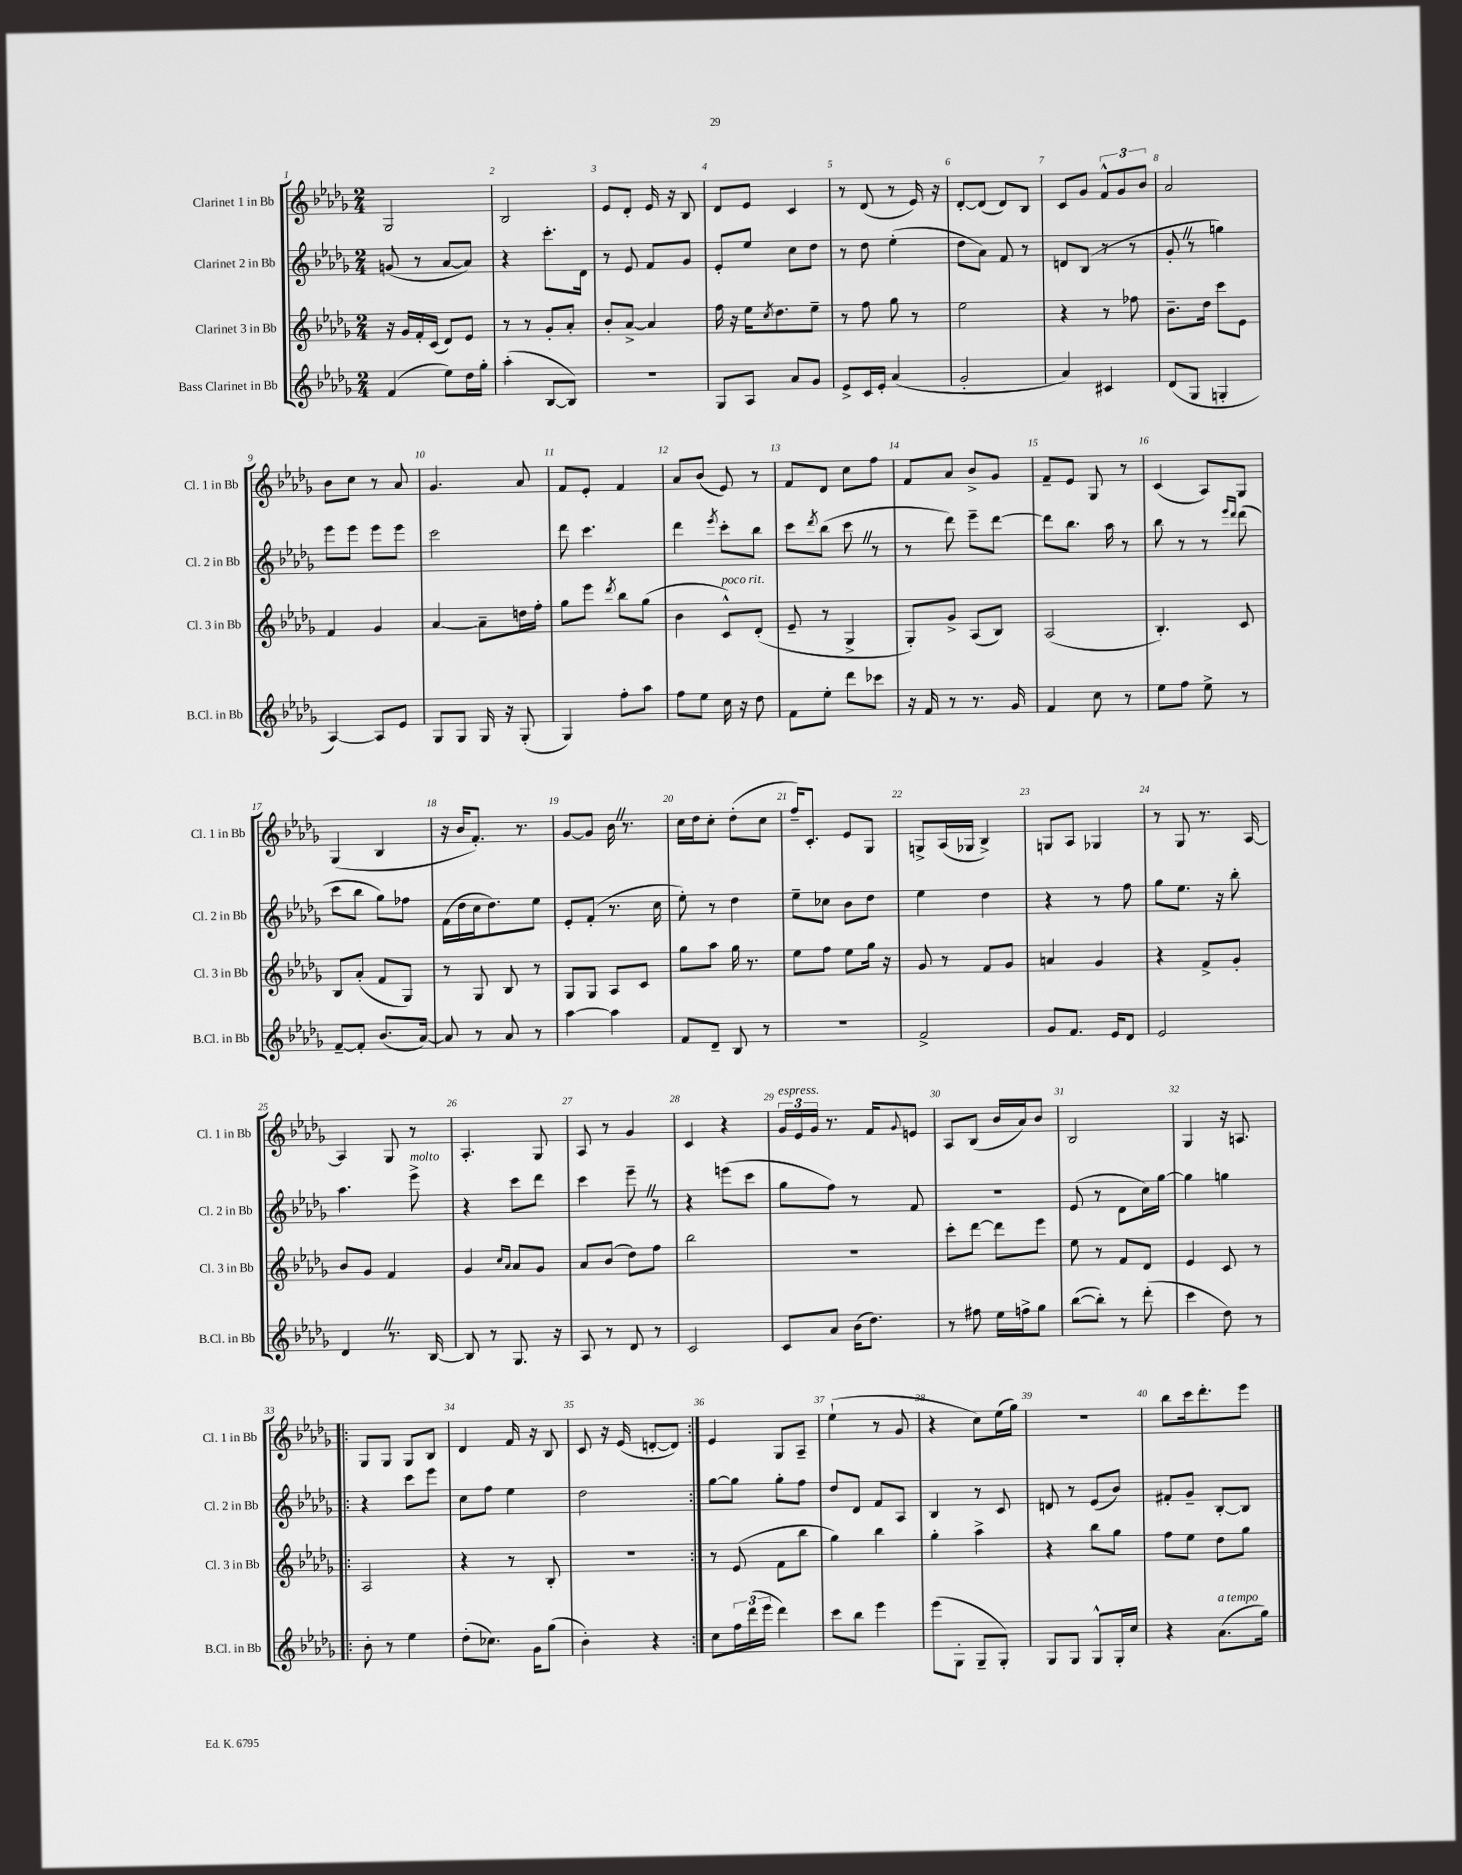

**kern	**kern	**kern	**kern
*staff4	*staff3	*staff2	*staff1
*clefG2	*clefG2	*clefG2	*clefG2
*k[b-e-a-d-g-]	*k[b-e-a-d-g-]	*k[b-e-a-d-g-]	*k[b-e-a-d-g-]
*M2/4	*M2/4	*M2/4	*M2/4
(4f/	16r	(8g/	2G-/
.	16g-/LL	.	.
.	16f'/	8r	.
.	(16c/JJ	.	.
8ee-\L)	8d-/L)	[8a-/L	.
16dd-\L	8e-/J	8a-/]J)	.
16gg-'\JJ	.	.	.
=	=	=	=
(4aa-'\	8r	4r	2B-/
.	8r	.	.
[8B-/L	8g-'/L	8.ccc'\L	.
8B-/]J)	8a-'/J	.	.
.	.	16d-\Jk	.
=	=	=	=
2r	8b-'/L	8r	8e-/L
.	[8a-^/J	8e-/	8d-'/J
.	4a-/]	8f/L	16e-/
.	.	.	16r
.	.	8g-/J	8B-/
=	=	=	=
8G-/L	16ff\	8e-'/L	8d-/L
.	16r	.	.
8A-/J	16ee-\LK	8ee-/J	8e-/J
.	8qcc/	.	.
.	8.dd-\	.	.
8a-/L	.	8cc\L	4c/
8g-/J	8ee-~\J	8dd-\J	.
=	=	=	=
8e-^/L	8r	8r	8r
16c/L	8ff\	8dd-\	(8d-/
16e-'/JJ	.	.	.
(4a-/	8gg-\	(4ee-'\	8r
.	8r	.	16e-/)
.	.	.	16r
=	=	=	=
2g-'/	2ee-\	8dd-\L	[8d-'/L
.	.	8a-\J)	(8d-/]J
.	.	8f/	8d-/L)
.	.	8r	8B-/J
=	=	=	=
4a-/)	4r	8d/L	8c/L
.	.	(8B-/J	8g-/J
4c#/	8r	8r	12f^^/L
.	.	.	12g-/
.	8ff-\	8r	.
.	.	.	12b-/J
=	=	=	=
(8d-/L	8.b-~\L	8g-'/	2a-/
8G-/J	.	8r	.
.	16dd-\Jk	.	.
4G'/	8ccc\L	4gg\)	.
.	8e-\J	.	.
=	=	=	=
[4A-/)	4f/	8eee-\L	8b-\L
.	.	8eee-\J	8cc\J
8A-/]L	4g-/	8eee-\L	8r
8e-/J	.	8eee-\J	8a-/
=	=	=	=
8G-/L	[4a-/	2ccc\	4.g-/
8G-/J	.	.	.
16G-/	8a-~\]L	.	.
16r	.	.	.
(8G-'/	16dd\L	.	8a-/
.	16ff'\JJ	.	.
=	=	=	=
4G-/)	8gg-\L	8ddd-\	8f/L
.	8eee-\J	4.ccc\	8e-'/J
.	8qddd-/	.	.
8ff'\L	8bb-\L	.	4f/
8aa-\J	(8gg-\J	.	.
=	=	=	=
8ff\L	4b-\	4ddd-\	8a-/L
8ee-\J	.	.	(8b-/J
.	.	8qeee-/	.
16cc\	8c^^/L)	8ccc'\L	8e-/)
16r	.	.	.
8dd-\	(8d-'/J	8bb-\J	8r
=	=	=	=
8f\L	8e-~/	8ccc\L	8f/L
.	.	8qddd-/	.
8ee-'\J	8r	(8bb-\J	8d-/J
8ddd-\L	4G-^/	8ccc\	8cc\L
8ccc-\J	.	8r	8ff\J
=	=	=	=
16r	8G-'/L)	8r	8f/L
16f/	.	.	.
8r	8g-^/J	8ddd-\)	8a-/J
8.r	(8A-/L	8eee-~\L	8b-^/L
.	8B-/J)	[8ddd-\J	8g-/J
16g-/	.	.	.
=	=	=	=
4f/	(2A-/	8ddd-\]L	8f~/L
.	.	8.bb-\J	8e-/J
8cc\	.	.	8G-/
.	.	16aa-\	.
8r	.	8r	8r
=	=	=	=
8ee-\L	4.B-'/)	8bb-\	(4c/
8ff\J	.	8r	.
8ee-^\	.	8r	8A-/L)
.	.	16qqeee-/LL	.
.	.	16qqddd-/JJ	.
8r	8c/	(8ddd-\	8G-/J
=	=	=	=
[8f~/L	8B-/L	8ccc\L	(4G-/
8f'/]J	(8a-'/J	8bb-\J	.
(8.b-/L	8f/L	8gg-\L)	4B-/
.	8G-/J)	8ff-\J	.
[16a-/Jk)	.	.	.
=	=	=	=
8a-/]	8r	(16f\LL	16r
.	.	16dd-\	16b-/LK
8r	8G-/	16cc\J	8.f'/J)
.	.	8.dd-\)	.
8a-/	8B-/	.	.
.	.	.	8.r
8r	8r	8ee-\J	.
=	=	=	=
[4aa-\	8G-/L	8e-'/L	[8g-/L
.	8G-/J	(8f'/J	8g-/]J
4aa-\]	8A-/L	8.r	16b-\
.	.	.	8.r
.	8c/J	.	.
.	.	16cc\	.
=	=	=	=
8f/L	8gg-\L	8ee-'\)	16cc\LL
.	.	.	16dd-\J
8d-~/J	8aa-\J	8r	8cc'\J
8B-/	16gg-\	4dd-\	(8dd-'\L
.	8.r	.	.
8r	.	.	8cc\J
=	=	=	=
2r	8ee-\L	8ee-~\L	16ff~/LK)
.	.	.	8.c'/J
.	8ff\J	8cc-\J	.
.	8ee-\L	8b-\L	8e-/L
.	16gg-\Jk	8dd-\J	8G-/J
.	16r	.	.
=	=	=	=
2f^/	8g-/	4ee-\	8G^/L
.	8r	.	(16A-/L
.	.	.	16G-/JJ
.	8f/L	4dd-\	4B-^/)
.	8g-/J	.	.
=	=	=	=
8g-/L	4a/	4r	8G/L
8.f/J	.	.	8A-/J
.	4g-/	8r	4G-/
16e-/LK	.	.	.
8d-/J	.	8ff\	.
=	=	=	=
2e-/	4r	8gg-\L	8r
.	.	8.ee-\J	8G-/
.	8f^/L	.	8.r
.	.	16r	.
.	8g-'/J	8bb-'\	.
.	.	.	[16A-/
=	=	=	=
4d-/	8b-/L	4.aa-\	4A-/]
.	8g-/J	.	.
8.r	4f/	.	8G-/
.	.	8eee-^\	8r
[16B-/	.	.	.
=	=	=	=
8B-/]	4g-/	4r	4.A-'/
8r	.	.	.
.	16qqcc/LL	.	.
.	16qqa-/JJ	.	.
8.G-/	8a-/L	8ccc\L	.
.	8g-/J	8ddd-\J	8G-/
16r	.	.	.
=	=	=	=
8A-/	8a-/L	4ccc\	8A-/
8r	(8b-/J	.	8r
8d-/	8dd-\L)	8eee-~\	4g-/
8r	8ff\J	8r	.
=	=	=	=
2c/	2bb-\	4r	4c/
.	.	(8eee\L	4r
.	.	8ccc\J	.
=	=	=	=
8c/L	2r	8gg-\L	24g-/LL
.	.	.	24e-/
.	.	.	24g-/JJ
8a-/J	.	8ff\J)	8.r
(16b-\LK	.	8r	.
8.dd-\J)	.	.	16f/LK
.	.	.	8qqg-/
.	.	8f/	8e/J
=	=	=	=
8r	8ccc'\L	2r	8A-/L
8ff#\	[8ddd-\J	.	(8B-/J
16ee-\LL	8ddd-\]L	.	16b-/LL
16ff^\J	.	.	16a-/J)
8gg-\J	8eee-\J	.	8b-/J
=	=	=	=
([8bb-\L	8ee-\	(8e-/	2B-/
8bb-'\]J)	8r	8r	.
8r	8f/L	8d-\L	.
(8ddd-'\	8d-/J	16cc\L)	.
.	.	[16gg-\JJ	.
=	=	=	=
4ccc\	4e-/	4gg-\]	4G-/
8dd-\)	8c/	4gg\	16r
.	.	.	8.A/
8r	8r	.	.
=!|:	=!|:	=!|:	=!|:
8b-'\	2A-/	4r	8G-/L
8r	.	.	8G-/J
4ee-\	.	8ccc\L	8G-/L
.	.	8eee-\J	8B-/J
=	=	=	=
(8dd-'\L	4r	8cc\L	4d-/
8.cc-\J)	.	8ff\J	.
.	8r	4ee-\	16f/
16g-\LK	.	.	16r
(8gg-\J	8B-'/	.	8B-/
=	=	=	=
4b-'\)	2r	2dd-\	8c/
.	.	.	16r
.	.	.	(16e-/
4r	.	.	[8d'/L
.	.	.	8d/]J)
=:|!	=:|!	=:|!	=:|!
8cc\L	8r	[8gg-\L	4e-/
24ff\L	(8e-/	8gg-\]J	.
(24ddd-\	.	.	.
24eee-\JJ	.	.	.
4ddd-\)	8f\L	8gg-'\L	8G-/L
.	8bb-\J	8ff\J	8A-~/J
=	=	=	=
8ccc\L	4gg-\)	8dd-/L	(4ee-`\
8bb-\J	.	8d-/J	.
4eee-\	4bb-\	8f/L	8r
.	.	8A-/J	8g-/
=	=	=	=
(8eee-\L	4gg-'\	4B-/	4r
8G-'\J	.	.	.
8G-~/L	4aa-^\	8r	8cc\L)
8G-'/J)	.	8c/	(16ee-\L
.	.	.	16gg-\JJ)
=	=	=	=
8G-/L	4r	8d/	2r
8G-/J	.	8r	.
8G-^^/L	8bb-\L	(8e-/L	.
16G-'/L	8gg-\J	8b-/J)	.
16cc/JJ	.	.	.
=	=	=	=
4r	8ff\L	8f#'/L	8bb-\L
.	8ee-\J	8g-~/J	16ccc\k
.	.	.	8.ddd-'\
(8.a-\L	8dd-\L	[8B-'/L	.
.	8gg-\J	8B-/]J	8eee-\J
16gg-\Jk)	.	.	.
==	==	==	==
*-	*-	*-	*-
